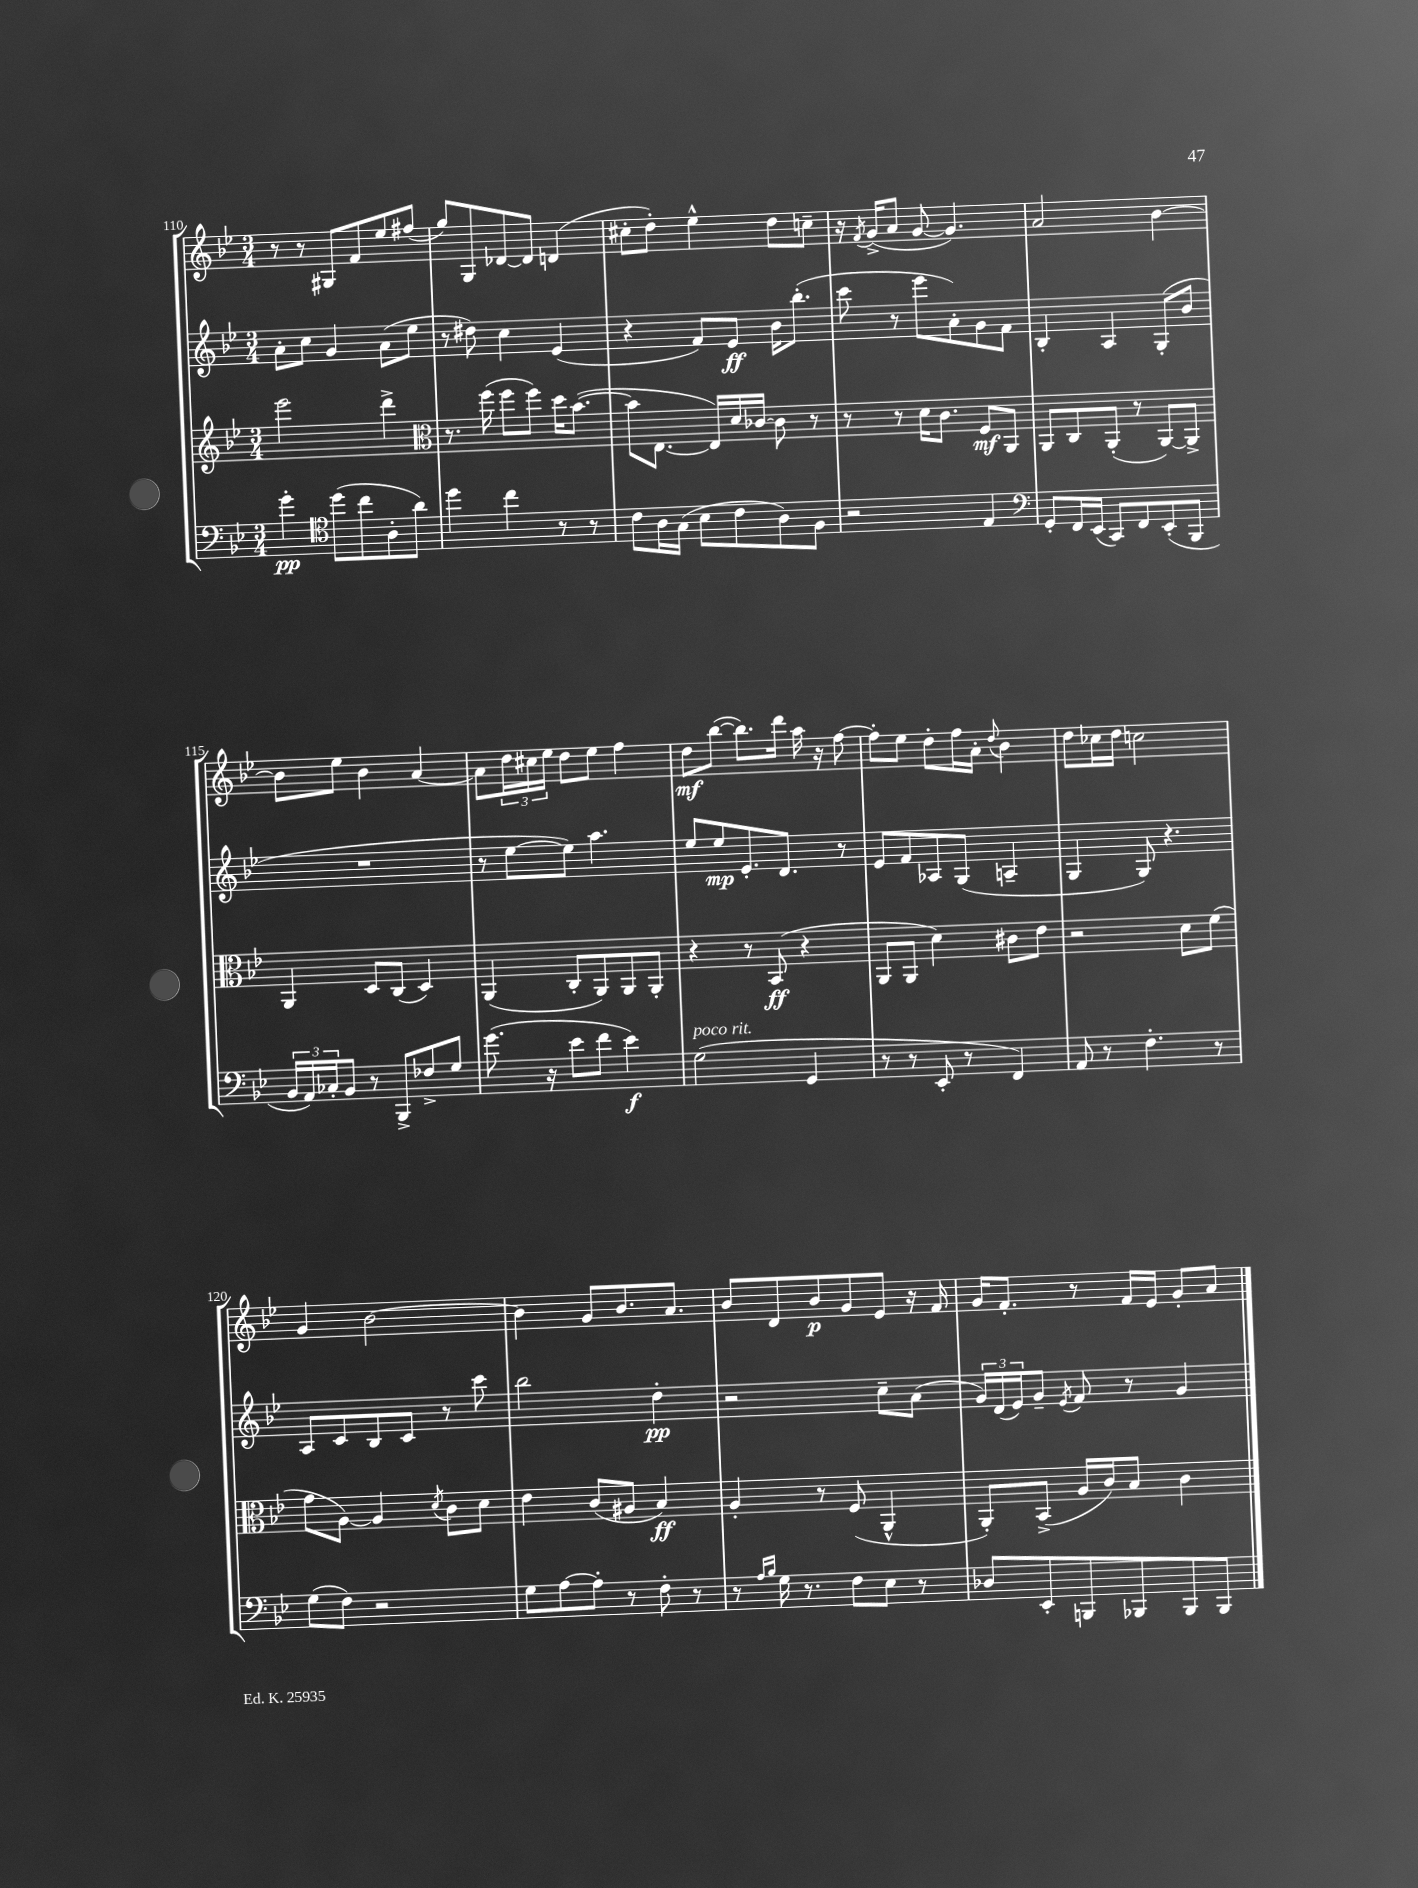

**kern	**kern	**kern	**kern
*staff4	*staff3	*staff2	*staff1
*clefF4	*clefG2	*clefG2	*clefG2
*k[b-e-]	*k[b-e-]	*k[b-e-]	*k[b-e-]
*M3/4	*M3/4	*M3/4	*M3/4
4g'	2eee-	8a'	8r
.	.	8cc	8r
*clefC4	*	*	*
(8dd	.	4g	8G#
8cc	.	.	8f
8A'	4ddd^	(8a	8ee-
8a)	.	8ee-	(8ff#
=	=	=	=
*	*clefC3	*	*
4dd	8.r	8r	8gg)
.	.	8dd#)	8G
.	(16ff	.	.
4cc	8ff	4cc	[8d-
.	8ff)	.	8d-]
8r	16dd	(4e-	(4d
.	([8.b-	.	.
8r	.	.	.
=	=	=	=
8c	8b-]	4r	8cc#'
16A	[8.E-	.	8dd')
(16G	.	.	.
8B-	.	8f)	4ee-^^
.	16E-])	.	.
8c	16d	8e-	.
.	[16c-	.	.
8A)	8c-]	16b-	8dd
.	.	(8.bb-'	.
8F	8r	.	8cc~
=	=	=	=
2r	8r	8ccc	16r
.	.	.	8qf
.	.	.	(16g^
.	8r	8r	8a
.	16d	8eee-	[8g
.	8.c	.	.
.	.	8a')	4.g])
4E-	8F	8g	.
.	8AA	8f	.
=	=	=	=
*clefF4	*	*	*
8GG'	8AA	4B-'	2a
16FF	8C	.	.
(16EE-	.	.	.
8CC)	(8AA'	4A	.
8FF	8r	.	.
(8EE-'	[8AA)	(8G'	[4b-
8BBB-	8AA^]	8b-	.
=	=	=	=
24BB-	4AA	2.r	8b-]
24AA)	.	.	.
24C-'	.	.	.
8BB-	.	.	8ee-
8r	8D	.	4b-
8BBB-^	(8C	.	.
8F-^	4D)	.	[4a
8G	.	.	.
=	=	=	=
(8.g	(4AA	8r	8a]
.	.	[8ee-	24dd
.	.	.	24cc#
16r	.	.	.
.	.	.	24ee-
8e-	8C'	8ee-])	8dd
8f	8AA)	4.aa	8ee-
4e-)	8AA	.	4ff
.	8AA'	.	.
=	=	=	=
(2G	4r	8ee-	8dd
.	.	8ee-	([8bb-
.	8r	8.e-'	8.bb-])
.	(8BB-	.	.
.	.	8.d	16ddd
4GG	4r	.	16aa
.	.	.	16r
.	.	8r	[8ff
=	=	=	=
8r	8AA	8e-	8ff']
8r	8AA	8f	8ee-
8EE-'	4d)	8A-	8dd'
8r	.	(8G	16ff
.	.	.	16a'
.	.	.	8qqdd
4FF)	8c#	4A~	4b-
.	8e-	.	.
=	=	=	=
8AA	2r	4G	8dd
8r	.	.	16cc-
.	.	.	16dd
4.F'	.	8G)	2cc
.	.	4.r	.
.	8d	.	.
8r	(8f	.	.
=	=	=	=
(8G	8g	8A	4g
8F)	[8A)	8c	.
2r	4A]	8B-	[2b-
.	.	8c	.
.	8qd	.	.
.	8c	8r	.
.	8d	8ccc	.
=	=	=	=
8G	4e-	2bb-	4b-]
[8A	.	.	.
8A']	(8c	.	8g
8r	8A#	.	8.b-
8F'	4B-)	4dd'	.
.	.	.	8.a
8r	.	.	.
=	=	=	=
8r	4A'	2r	8b-
16qqA	.	.	.
16qqB-	.	.	.
16G	.	.	8d
8.r	.	.	.
.	8r	.	8b-
8F	(8F	.	8g
8E-	4AA^^	8cc~	8e-
8r	.	(8a	16r
.	.	.	16f
=	=	=	=
8D-	8AA')	24g)	16g
.	.	(24d	.
.	.	.	8.f'
.	.	24e-)	.
8EE-'	(8BB-^	8g~	.
.	.	8qe-	.
8BBB	16A	8f	8r
.	16c)	.	.
8BBB-	8B-	8r	16f
.	.	.	16e-
8BBB-	4c	4g	8g'
8BBB-	.	.	8a
==	==	==	==
*-	*-	*-	*-
